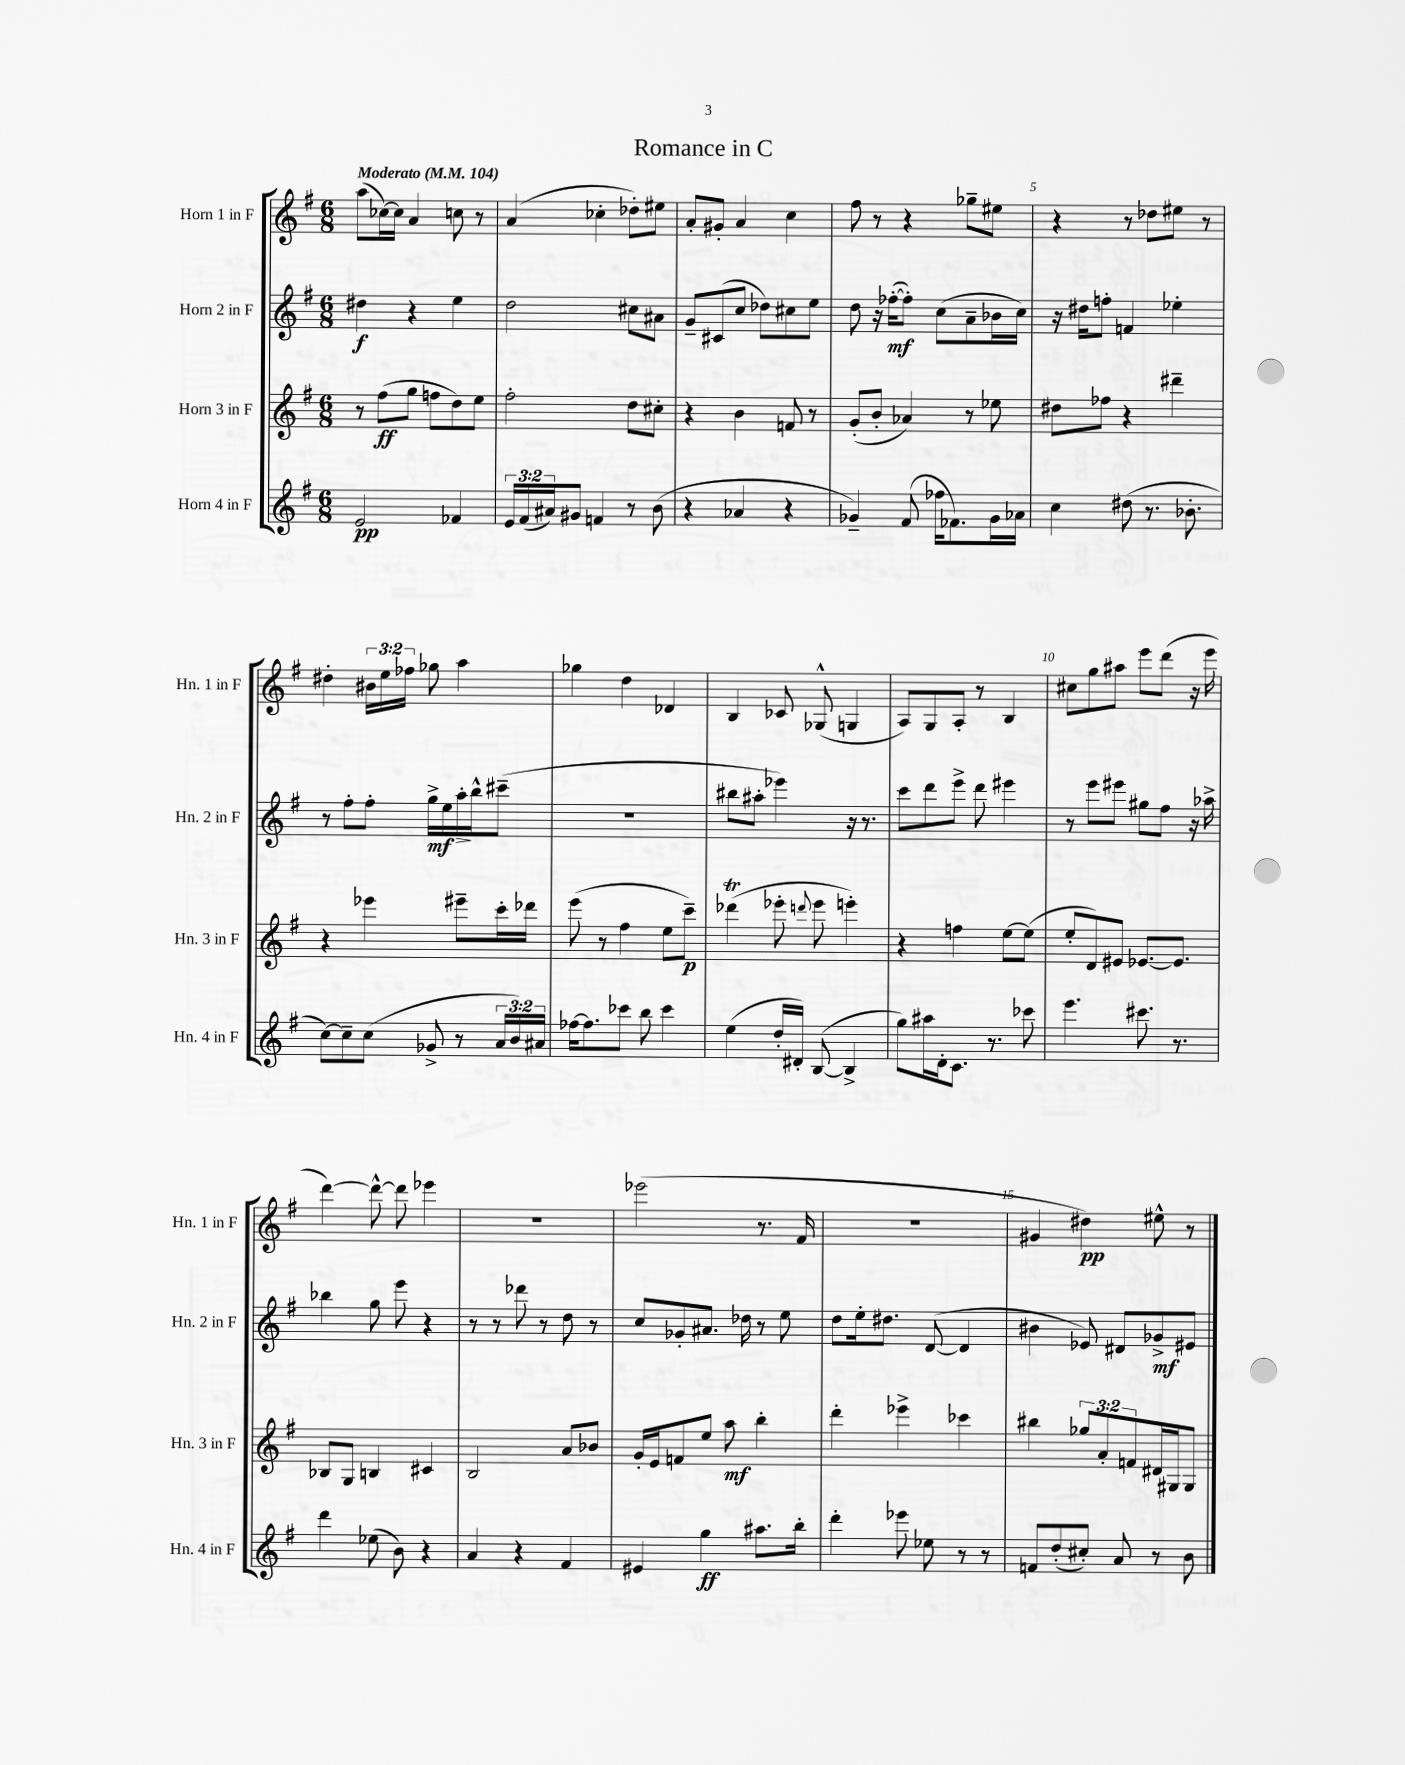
\header { title = "Romance in C" }
<<
\new StaffGroup <<
\new Staff = "s0" \with { instrumentName = "Horn 1 in F" shortInstrumentName = "Hn. 1 in F" } {
    \clef treble \key g \major \numericTimeSignature \time 6/8 \override Staff.TupletNumber.text = #tuplet-number::calc-fraction-text \tempo "Moderato" 4 = 104
    a''8( ces''16~) ces''16 a'4 c''8 r8 |
    a'4( ces''4-. des''8-.) eis''8 |
    a'8-. gis'8-. a'4 c''4 |
    fis''8 r8 r4 ges''8-- eis''8 |
    r4 r8 des''8 eis''8 r8 |
    dis''4-. \tuplet 3/2 { bis'16 e''16 fes''16 } ges''8 a''4 |
    ges''4 d''4 des'4 |
    b4 ces'8 ges8-^( g4 |
    a8) g8 a8-. r8 b4 |
    cis''8 g''8 ais''8 e'''8 d'''8( r16 e'''16 |
    d'''4~) d'''8~-^ d'''8 ees'''4 |
    R2. |
    ees'''2( r8. fis'16 |
    R2. |
    gis'4 dis''4\pp) eis''8-^ r8 \bar "|." |
}
\new Staff = "s1" \with { instrumentName = "Horn 2 in F" shortInstrumentName = "Hn. 2 in F" } {
    \clef treble \key g \major \numericTimeSignature \time 6/8
    dis''4\f r4 e''4 |
    d''2 cis''8 ais'8 |
    g'8-- cis'8( c''8 des''8) cis''8 e''8 |
    d''8 r16 fes''16~-.\mf( fes''8-.) c''8( a'8-- bes'16 c''16) |
    r16 dis''16 f''8-. f'4 ees''4-. |
    r8 fis''8-. fis''8-. g''16->\mf\> e''16 a''16-.\! b''16-^ cis'''8--( |
    R2. |
    bis''8 ais''8-. ees'''4) r16 r8. |
    c'''8 d'''8 e'''8-> d'''8 eis'''4 |
    r8 e'''8 eis'''8 gis''8 fis''8 r16 aes''16-> |
    bes''4 g''8 e'''8 r4 |
    r8 r8 des'''8 r8 d''8 r8 |
    c''8 ges'8-. ais'8. des''16 r8 e''8 |
    d''8 e''16-. dis''8. d'8~( d'4 |
    bis'4 ees'8) dis'8 ges'8->\mf eis'8 \bar "|." |
}
\new Staff = "s2" \with { instrumentName = "Horn 3 in F" shortInstrumentName = "Hn. 3 in F" } {
    \clef treble \key g \major \numericTimeSignature \time 6/8 \override Staff.TupletNumber.text = #tuplet-number::calc-fraction-text
    r8 fis''8\ff( g''8 f''8 d''8) e''8 |
    fis''2-. d''8 cis''8-. |
    r4 b'4 f'8 r8 |
    g'8-.( b'8-. aes'4) r8 ees''8 |
    dis''8 fes''8 r4 dis'''4-- |
    r4 ees'''4 eis'''8-- c'''16-. des'''16 |
    e'''8( r8 fis''4 e''8 c'''8--\p) |
    des'''4\trill( ees'''8-. \appoggiatura { d'''8 } ees'''8 e'''4-.) |
    r4 f''4 e''8~ e''8( |
    e''8-. d'8) eis'8 ees'8.~ ees'8. |
    bes8 g8 b4 cis'4 |
    b2 a'8 bes'8 |
    g'16-. e'16 f'8 e''8 a''8\mf b''4-. |
    d'''4-. ees'''4-> ces'''4 |
    bis''4 \tuplet 3/2 { ges''8 a'8-. f'8 } dis'16 gis16 gis8 \bar "|." |
}
\new Staff = "s3" \with { instrumentName = "Horn 4 in F" shortInstrumentName = "Hn. 4 in F" } {
    \clef treble \key g \major \numericTimeSignature \time 6/8 \override Staff.TupletNumber.text = #tuplet-number::calc-fraction-text
    e'2\pp fes'4 |
    \tuplet 3/2 { e'16 fis'16( ais'16) } gis'8 f'4 r8 b'8( |
    r4 aes'4 r4 |
    ges'4--) fis'8( fes''16 fes'8.) ges'16 aes'16 |
    c''4 dis''8( r8. bes'8.-. |
    c''8~) c''8-- c''8( ges'8-> r8 \tuplet 3/2 { a'16 b'16) ais'16 } |
    fes''16~ fes''8. ces'''8 b''8 ces'''4 |
    e''4( d''16-. dis'16-.) b8~( b4-> |
    g''8) ais''16 d'16-. c'8. r8. ces'''8 |
    e'''4. cis'''8. r8. |
    d'''4 ees''8( b'8) r4 |
    a'4 r4 fis'4 |
    eis'4 g''4\ff ais''8. b''16-. |
    d'''4-. ees'''8 ees''8 r8 r8 |
    f'8 d''8-.( cis''8-.) a'8 r8 b'8 \bar "|." |
}
>>
>>
\layout { \context { \Score \override BarNumber.break-visibility = ##(#f #t #t) barNumberVisibility = #(every-nth-bar-number-visible 5) } }
